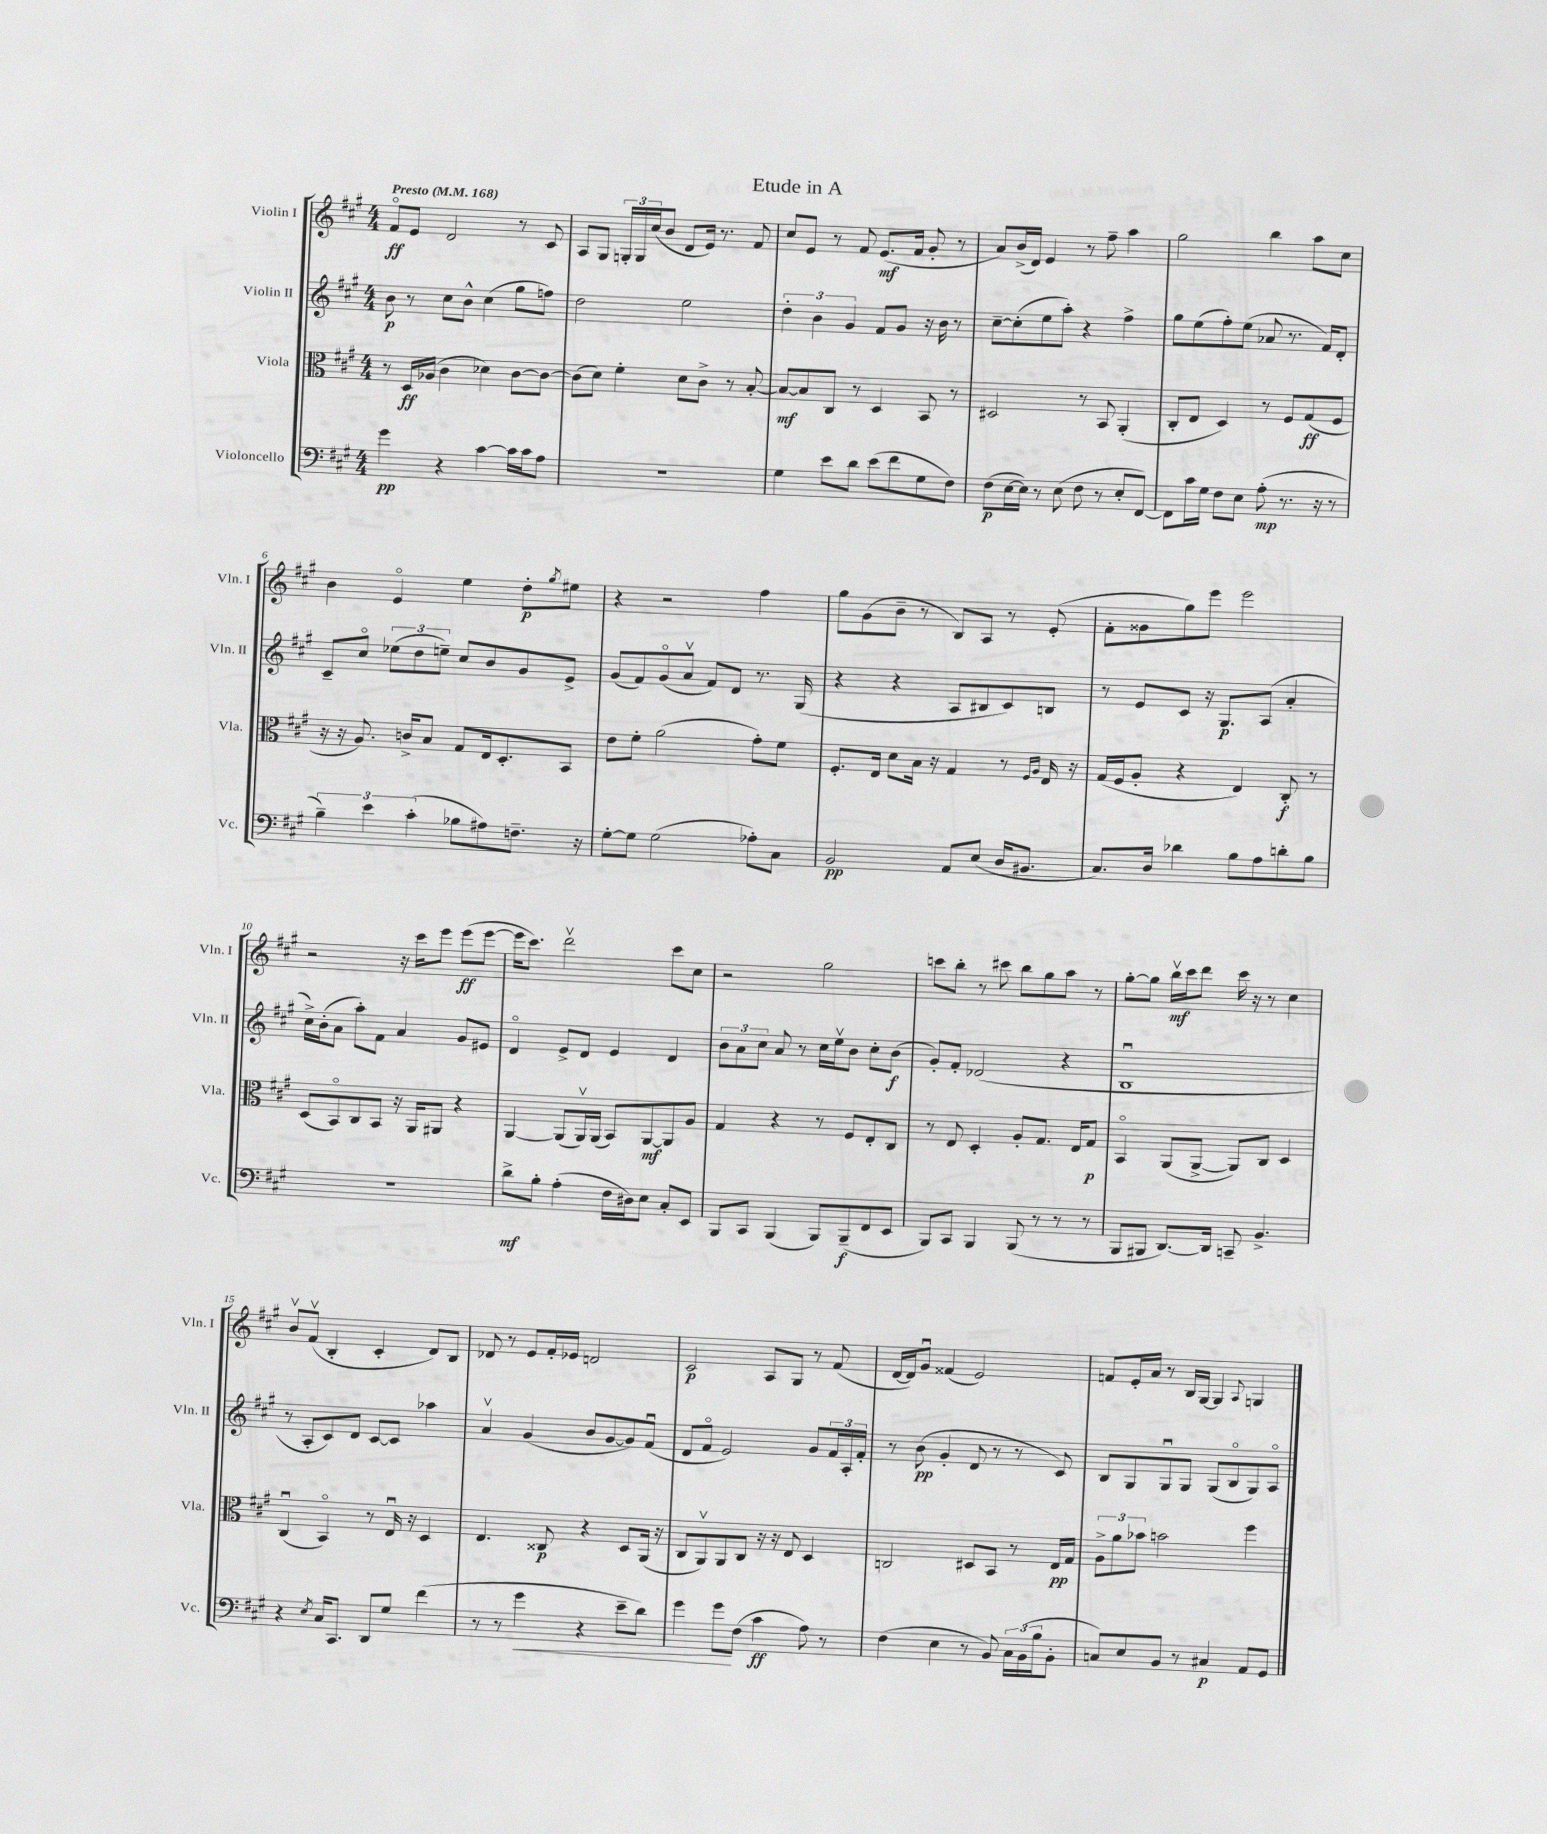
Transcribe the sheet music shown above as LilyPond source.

\header { title = "Etude in A" }
<<
\new StaffGroup <<
\new Staff = "s0" \with { instrumentName = "Violin I" shortInstrumentName = "Vln. I" } {
    \clef treble \key a \major \numericTimeSignature \time 4/4 \tempo "Presto" 4 = 168
    fis'8\flageolet\ff e'8 d'2 r8 cis'8 |
    a8 gis8 \tuplet 3/2 { g16-. g16 cis''16( } b'8 d'8 e'16) r8. fis'8 |
    cis''8 e'8 r8 fis'8 e'8.\mf( fis'16 gis'8-. r8 |
    a'8) b'16->( d'16) e'4 r8 fis''8-- a''4 |
    gis''2 b''4 a''8 cis''8 |
    b'4 e'4\flageolet e''4 d''8-.\p \acciaccatura { gis''8 } eis''8 |
    r4 r2 fis''4 |
    gis''8 gis'8( b'8-- r8 b8) a8 r8 e'8-.( |
    fis'8-. gisis'8 gis''8) e'''8 e'''2 |
    r2 r16 cis'''16 e'''8 e'''8\ff( e'''8~ |
    e'''16 cis'''8.) d'''2\upbow cis'''8 cis''8 |
    r2 gis''2 |
    c'''8 b''8-. r8 cis'''8 b''8 gis''8 a''8 r8 |
    gis''8~-. gis''8 b''16\upbow\mf cis'''16 d'''8 cis'''16 r16 r8 cis''4 |
    b'8\upbow fis'8\upbow( b4-. cis'4-. d'8) b8 |
    des'8 r8 e'8 fis'16-. ees'16 d'2 |
    cis'2\p a8 gis8 r8 fis'8( |
    d'16~ d'16) gis'8\downbow fisis'4( e'2) |
    f'8 e'16-. a'16 r8 b16 gis16~ gis4 \appoggiatura { a8 } g4 \bar "|." |
}
\new Staff = "s1" \with { instrumentName = "Violin II" shortInstrumentName = "Vln. II" } {
    \clef treble \key a \major \numericTimeSignature \time 4/4
    b'8\p r8 cis''8 b'8-^ cis''4( gis''8 f''8) |
    d''2 e''2 |
    \tuplet 3/2 { d''4-. b'4 gis'4 } fis'8 gis'8 r16 b'16 r8 |
    cis''8~-- cis''8-.( e''8 a''8-.) r4 fis''4-> |
    gis''8 e''8( fis''8-.) e''8( aes'8 r8. fis'16) d'8-. |
    cis'8-- cis''8\flageolet \tuplet 3/2 { ees''8( d''8 e''8--) } cis''8 b'8 gis'8 e'8-> |
    gis'8( fis'8) gis'8\flageolet( a'8\upbow fis'8) d'8 r8. gis16( |
    r4 r4 a8 bis8 cis'8) b8 |
    r8 e'8 cis'8 r16 gis8.\p a8( a'4-. |
    cis''16->) b'16-.( a'8 a''8-.) fis'8 a'4 gis'8 eis'8 |
    d'4\flageolet e'8-> d'8 e'4 d'4 |
    \tuplet 3/2 { b'8 a'8 cis''8 } a'8 r8 cis''16 e''16\upbow b'8 cis''8-. b'8\f( |
    gis'8-.) fis'8-. des'2( r4 |
    b1\downbow |
    r8 a8-. cis'8) d'8 cis'8~ cis'8 aes''4 |
    a'4\upbow gis'4( b'8 gis'8~ gis'8) fis'8\downbow( |
    d'8 fis'8\flageolet e'2) gis'8 \tuplet 3/2 { fis'16 a16-. fis'16-. } |
    r8 b'8\pp( gis'4-. d'8 r8 r8 cis'8) |
    b8 gis8 gis8\downbow gis8 gis8( b8\flageolet gis8) a8\flageolet \bar "|." |
}
\new Staff = "s2" \with { instrumentName = "Viola" shortInstrumentName = "Vla." } {
    \clef alto \key a \major \numericTimeSignature \time 4/4
    r8 d16\ff aes16( cis'4 des'4) cis'8~ cis'8~ |
    cis'8( d'8) fis'4-. d'8 cis'8-> r8 b8~-. |
    b8~\mf b8 cis8 r8 d4 b,8 r8 |
    dis2 r8 b,8 a,4-.( |
    cis8-. e8 d4) r8 fis8 gis8\ff( fis8 |
    r16 r16 a8.) c'16-> b8 gis8 e16 d8.-. b,8 |
    e'8 fis'8-. a'2( gis'8-.) fis'8 |
    fis8.-. e16 d'8 b16 r16 gis4 r8 \grace { fis16 a16 } e16 r16 |
    gis16( fis16 a8-. r4 e4) cis8-.\f r8 |
    d8( b,8\flageolet) cis8 b,8 r16 a,16 ais,8 r4 |
    a,4~ a,8( a,16\upbow) a,16( b,8) a,8~\mf a,8 a8 |
    gis4 r4 r8 fis8 e8-. cis8 |
    r8 e8 d4-. a8-. gis8. e16 gis8\p |
    b,4\flageolet a,8( a,8~-> a,8) cis8 d4 |
    cis4\downbow( b,4\flageolet) r8 e16\downbow r16 d4 |
    e4. cisis8\p r4 d8 a,16( r16 |
    cis8 a,8\upbow) a,8 cis8 r16 r16 e8 d4 |
    c2 dis8 b,8 r8 e16\pp gis16 |
    \tuplet 3/2 { a8-> a'8 bes'8 } b'2 fis''4 \bar "|." |
}
\new Staff = "s3" \with { instrumentName = "Violoncello" shortInstrumentName = "Vc." } {
    \clef bass \key a \major \numericTimeSignature \time 4/4
    gis'4\pp r4 cis'4~ cis'16 cis'16 a8 |
    R1 |
    gis4 e'8 d'8 e'8( fis'8 gis8 fis8) |
    fis8\p( e16~ e16) r8 e8( fis8 r8 e8-. fis,8~) |
    fis,8 cis'16 gis16 fis8 e8 a8-.\mp( r8. r16 r8 |
    \tuplet 3/2 { b4--) e'4 cis'4-.( } bes8 ais8) f8.-- r16 |
    gis8~-. gis8 gis2( aes8-.) cis8 |
    b,2\pp a,8 e8( d16 bis,8. |
    cis8.) d16 des'4 b8 a8 d'8-. b8 |
    r1 |
    d'8->\mf b8-. a4-.( fis16 dis16) e8 cis8-. e,8 |
    b,,8 cis,8 b,,4( b,,8) b,,8--\f( fis,8 e,8 |
    b,,8) cis,8 b,,4 b,,8( r8 r8 r8 |
    b,,8 bis,,8 d,8.~) d,16 c,8-- b,4.-> |
    r4 \acciaccatura { e8 } cis16 cis,8. d,8 gis8 fis'4( |
    r8 r8 gis'4\< r4 e'8-- d'8) |
    gis'4 gis'8\! fis8( cis'4\ff a8) r8 |
    fis4( e4 r8 b,8) \tuplet 3/2 { cis16 b,16( b16 } b,8-. |
    c8) e8 b,8 r8 cis4\p a,8 gis,8 \bar "|." |
}
>>
>>
